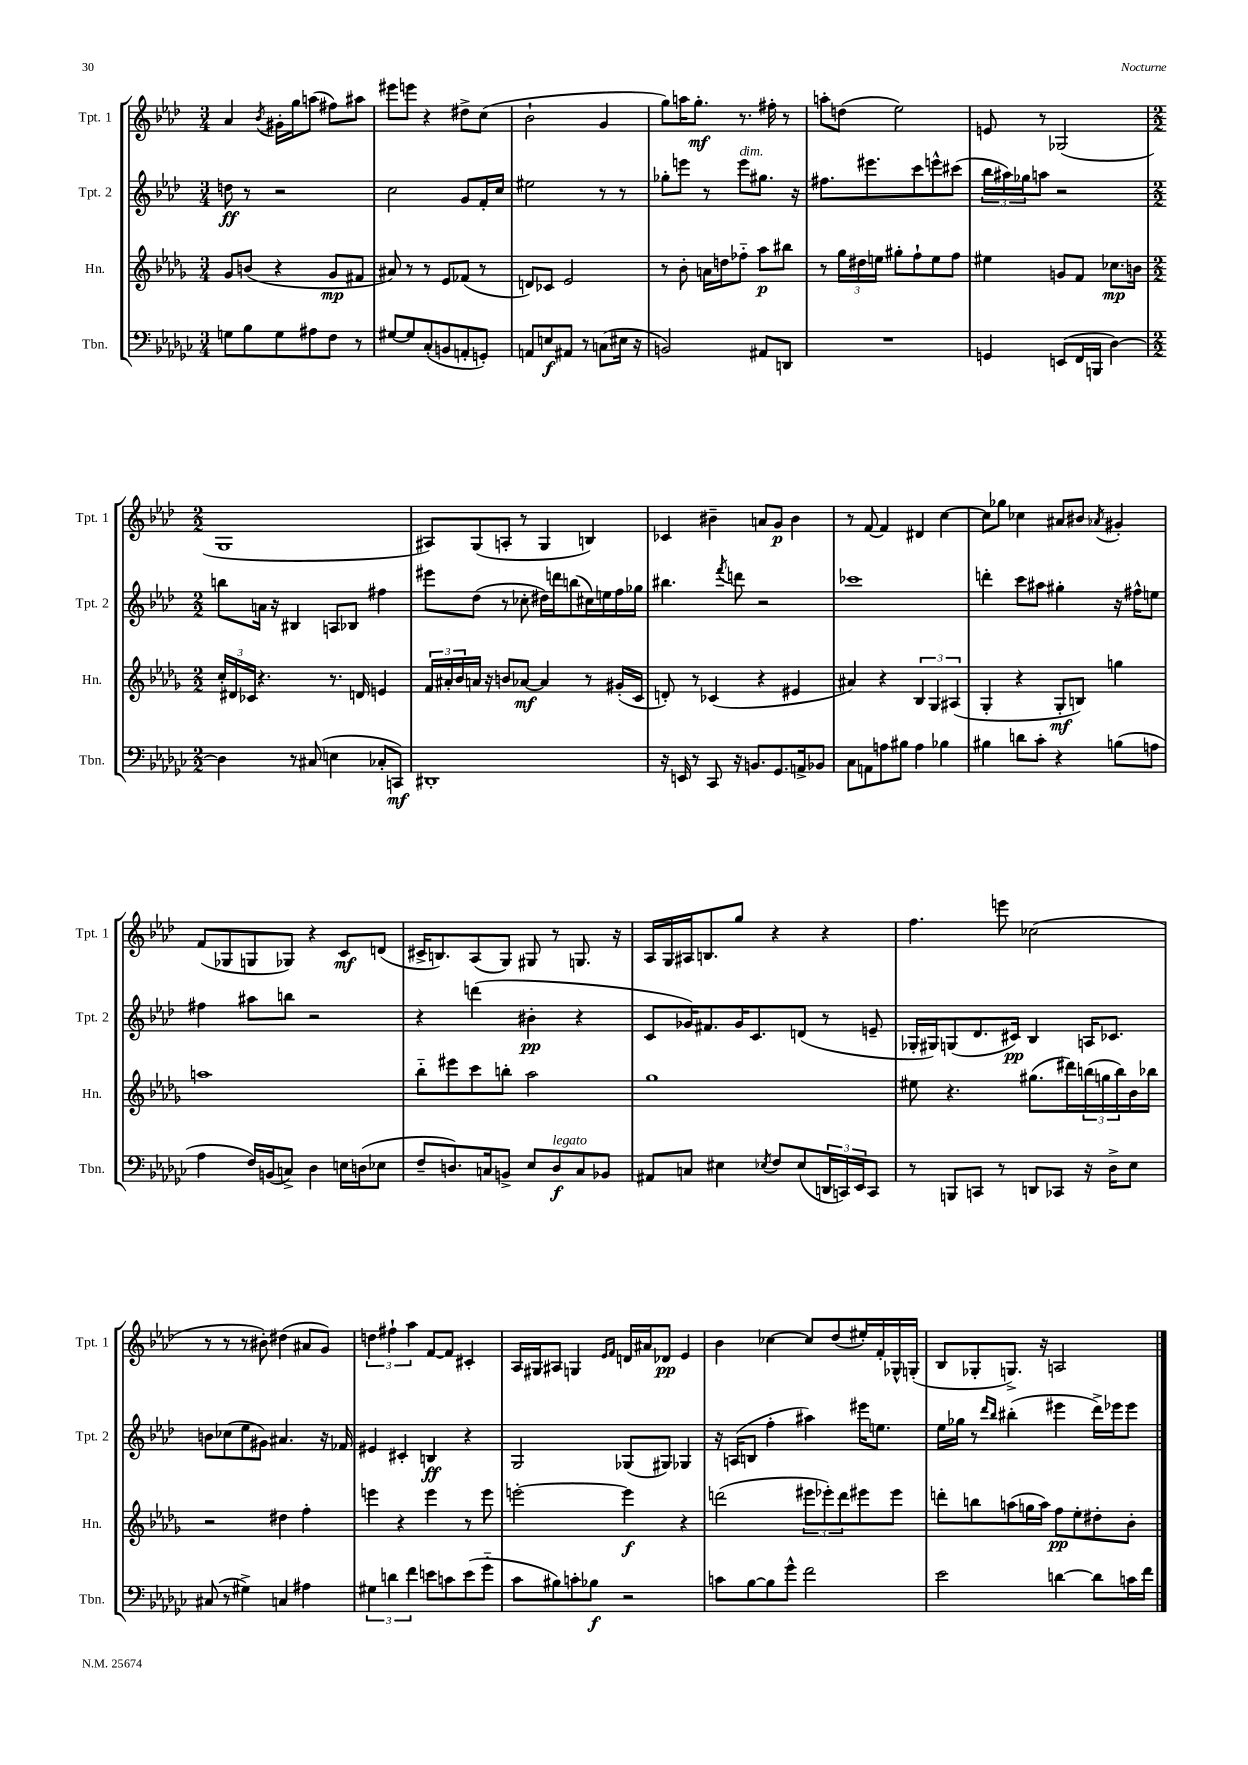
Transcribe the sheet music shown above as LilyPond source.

<<
\new StaffGroup <<
\new Staff = "s0" \with { instrumentName = "Tpt. 1" shortInstrumentName = "Tpt. 1" } {
    \clef treble \key aes \major \numericTimeSignature \time 3/4
    aes'4 \acciaccatura { bes'8 } gis'16-. g''16 a''8( fis''8) ais''8 |
    eis'''8 e'''8 r4 dis''8-> c''8( |
    bes'2-! g'4 |
    g''8) a''16 g''8.-.\mf r8. fis''16-. r8 |
    a''8-. d''8( ees''2) |
    e'8 r8 ges2( |
    \numericTimeSignature \time 2/2 g1 |
    ais8) g8( a8-. r8 g4 b4) |
    ces'4 bis'4-- a'8 g'8\p bis'4 |
    r8 f'8~ f'4 dis'4 c''4~ |
    c''8 ges''8 ces''4 ais'8 bis'8 \acciaccatura { aes'8 } gis'4-. |
    f'8( ges8 g8 ges8) r4 c'8\mf d'8( |
    cis'16-> b8.) aes8( g8) gis8 r8 g8. r16 |
    aes16 g16 ais16 b8. g''8 r4 r4 |
    f''4. e'''8 ces''2( |
    r8 r8 r8 bis'8-.) dis''4( ais'8 g'8) |
    \tuplet 3/2 { d''4 fis''4-! aes''4 } f'8~ f'8 cis'4-. |
    aes16 gis16 ais8 g4 \grace { ees'16 f'16 } d'16 ais'16 des'8\pp ees'4 |
    bes'4 ces''4~ ces''8 des''8( eis''16-.) f'16-. ges16-^ g16-.( |
    bes8 ges8-. g8.->) r16 a2 \bar "|." |
}
\new Staff = "s1" \with { instrumentName = "Tpt. 2" shortInstrumentName = "Tpt. 2" } {
    \clef treble \key aes \major \numericTimeSignature \time 3/4
    d''8\ff r8 r2 |
    c''2 g'8 f'16-. c''16 |
    eis''2 r8 r8 |
    ges''8-. e'''8 r8 e'''8^\markup { \italic "dim." } gis''8. r16 |
    fis''8. eis'''8. c'''8 e'''8-^ cis'''8( |
    \tuplet 3/2 { bes''16 ais''16) ges''16 } a''8 r2 |
    \numericTimeSignature \time 2/2 b''8 a'16 r16 bis4 a8 bes8 fis''4 |
    eis'''8 des''8( r8 ces''8-. dis''16) d'''16 b''8( cis''16) e''16 f''16 ges''16 |
    bis''4. \acciaccatura { f'''8 } d'''8 r2 |
    ces'''1 |
    d'''4-. c'''8 ais''8 gis''4-. r16 fis''16-^ e''8 |
    fis''4 ais''8 b''8 r2 |
    r4 d'''4( bis'4-.\pp r4 |
    c'8 ges'16) fis'8. ges'16 c'8. d'8( r8 e'8-- |
    ges16-. gis16) g8( des'8. cis'16\pp) bes4 a16 ces'8. |
    b'8 ces''8( ees''8 gis'8) ais'4. r16 fes'16 |
    eis'4 cis'4-. b4\ff r4 |
    g2 ges8( gis8) ges4 |
    r16 a16( b8 f''4-. ais''4) eis'''16 e''8. |
    ees''16 ges''16 r8 \grace { des'''16 bes''16 } bis''4-.( eis'''4 des'''16->) ees'''16 ees'''8 \bar "|." |
}
\new Staff = "s2" \with { instrumentName = "Hn." shortInstrumentName = "Hn." } {
    \clef treble \key des \major \numericTimeSignature \time 3/4
    ges'8 b'8( r4 ges'8\mp fis'8 |
    ais'8) r8 r8 ees'8 fes'8( r8 |
    d'8) ces'8 ees'2 |
    r8 bes'8-. a'16 d''16 fes''8-_ aes''8\p bis''8 |
    r8 \tuplet 3/2 { ges''16 dis''16 e''16 } gis''8-. f''8-! e''8 f''8 |
    eis''4 g'8 f'8 ces''8.\mp b'16 |
    \numericTimeSignature \time 2/2 \tuplet 3/2 { c''16-. dis'16 ces'16 } r4. r8. d'16 e'4 |
    \tuplet 3/2 { f'16 ais'16-. bes'16 } a'16 r16 b'8 aes'8~\mf aes'4 r8 gis'16-.( c'16 |
    d'8-.) r8 ces'4( r4 eis'4 |
    ais'4) r4 \tuplet 3/2 { bes4 ges4 ais4( } |
    ges4-. r4 ges8-.\mf b8) g''4 |
    a''1 |
    bes''8-_ eis'''8 c'''8 b''8-. aes''2 |
    ges''1 |
    eis''8 r4. gis''8.( dis'''16) \tuplet 3/2 { b''16( g''16 b''16) } bes'16 bes''16 |
    r2 dis''4 f''4-. |
    e'''4 r4 e'''4 r8 e'''8 |
    e'''2~-. e'''4\f r4 |
    d'''2( \tuplet 3/2 { eis'''8 ees'''8-.) d'''8 } eis'''8 eis'''8 |
    d'''8-. b''8 a''8( g''16 a''16) f''8\pp ees''8-. dis''8-. bes'8-. \bar "|." |
}
\new Staff = "s3" \with { instrumentName = "Tbn." shortInstrumentName = "Tbn." } {
    \clef bass \key ges \major \numericTimeSignature \time 3/4
    g8 bes8 g8 ais8 f8 r8 |
    gis8~ gis8 ces8-.( b,8 a,8-. g,8-.) |
    a,8 e8\f ais,8 r8 c8( eis16 r16 |
    b,2) ais,8 d,8 |
    R2. |
    g,4 e,8( f,16 b,,16 des4~) |
    \numericTimeSignature \time 2/2 des4 r8 cis8( e4 ces8-. c,8\mf) |
    dis,1-. |
    r16 e,16 r8 ces,8 r16 b,8. ges,8. a,16-> bes,8 |
    ces8 a,8 a8 bis8 a4 bes4 |
    bis4 d'8 ces'8-. r4 b8( a8 |
    aes4 f16) b,16( c8->) des4 e16 d16( ees8 |
    f8-- d8.) c16 b,8-> ees8 d8\f^\markup { \italic "legato" } c8 bes,8 |
    ais,8 c8 eis4 \acciaccatura { ees8 } f8 ees8( \tuplet 3/2 { d,16 c,16) ees,16 } c,8 |
    r8 b,,8 c,8 r8 d,8 ces,8 r16 des16-> ees8 |
    cis8( r8 gis4->) c4 ais4 |
    \tuplet 3/2 { gis4 d'4 f'4 } e'8 c'8 e'8( ges'8-_ |
    ces'8 bis8) c'8-. bes8\f r2 |
    c'8 bes8~ bes8 ges'8-^ f'2 |
    ees'2 d'4~ d'8 c'16 f'16 \bar "|." |
}
>>
>>
\layout { \context { \Score \remove "Bar_number_engraver" } }
